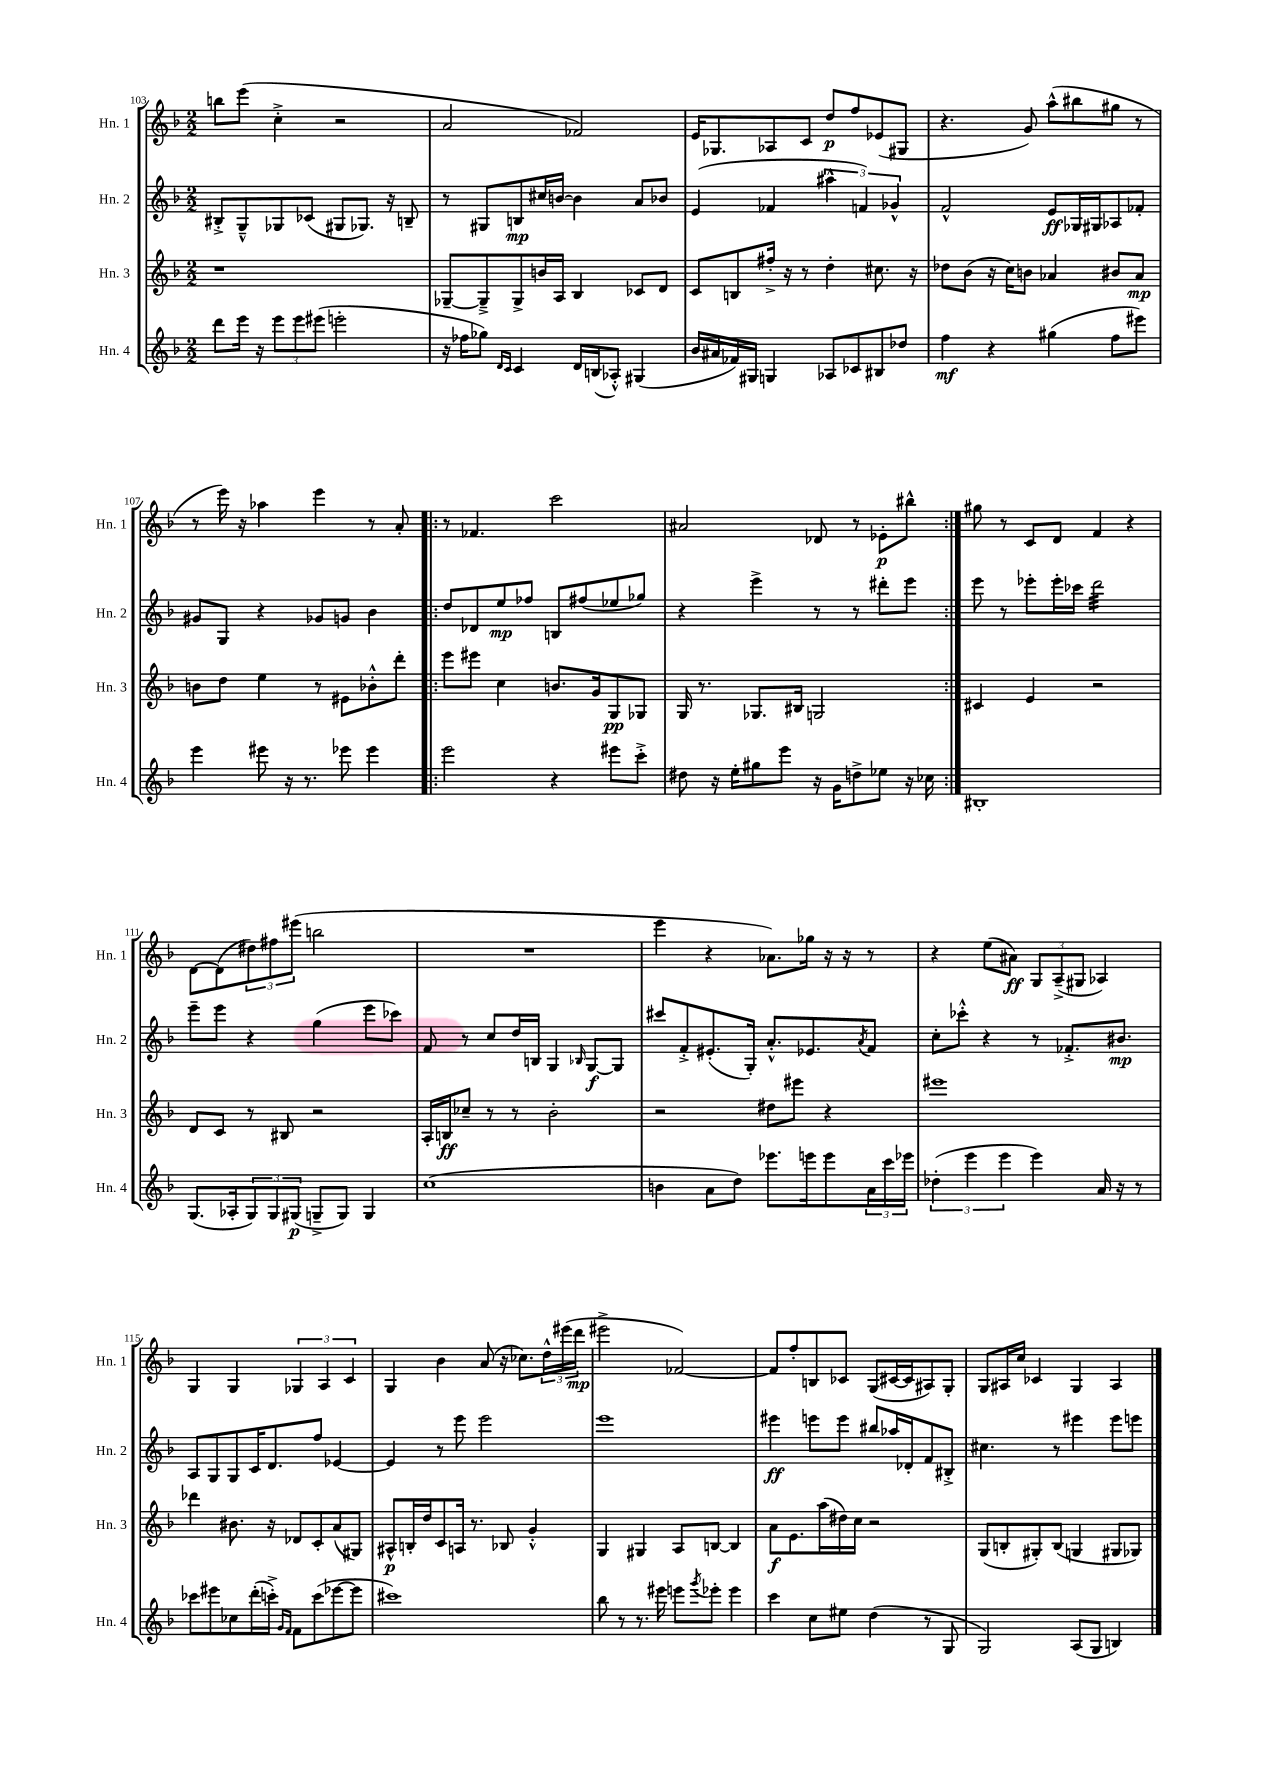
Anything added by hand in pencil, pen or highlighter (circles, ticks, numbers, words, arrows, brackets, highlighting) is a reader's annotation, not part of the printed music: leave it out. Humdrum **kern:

**kern	**kern	**kern	**kern
*staff4	*staff3	*staff2	*staff1
*clefG2	*clefG2	*clefG2	*clefG2
*k[b-]	*k[b-]	*k[b-]	*k[b-]
*M2/2	*M2/2	*M2/2	*M2/2
8ddd	1r	8B#'^	8bb
16eee	.	8G~^^	(8eee
16r	.	.	.
12eee	.	8G-	4cc'^
12eee	.	.	.
.	.	(8c-	.
(12eee#	.	.	.
2eee'	.	8G#	2r
.	.	8.G-)	.
.	.	16r	.
.	.	8B~	.
=	=	=	=
16r	[8G-~	8r	2a
16ff-	.	.	.
8gg-)	8G-~^]	8G#	.
16qqd	.	.	.
16qqc	.	.	.
4c	8G-^	8B	.
.	16b	16cc#	.
.	16A	[16b	.
16d	4B-	4b]	2f-)
(16B	.	.	.
8A-'^^)	.	.	.
(4G#	8c-	8a	.
.	8d	8b-	.
=	=	=	=
16b-	8c	(4e	16e
16a#	.	.	8.G-
16f-)	8B	.	.
16G#	.	.	.
4G	16ff#'^	4f-	8A-
.	16r	.	.
.	8r	.	8c
8A-	4dd'	6aa#^^	8dd
8c-	.	.	8ff
.	.	6f)	.
8B#	8.cc#	.	(8e-
.	.	6g-^^	.
8dd-	.	.	8G#
.	16r	.	.
=	=	=	=
4ff	8dd-	2f^^	4.r
.	(8b-	.	.
4r	16r	.	.
.	16cc)	.	.
.	8b	.	8g)
(4gg#	4a-	8e	(8aa^^
.	.	16G-	8bb#
.	.	16G#	.
8ff	8b#	8A-	8gg#
8eee#)	8a-	8f-'	8r
=	=	=	=
4eee	8b	8g#	8r
.	8dd	8G	16eee)
.	.	.	16r
8eee#	4ee	4r	4aa-
16r	.	.	.
8.r	.	.	.
.	8r	8g-	4eee
8eee-	8e#	8g	.
4eee-	8b-'^^	4b-	8r
.	8ddd'	.	8a'
=!|:	=!|:	=!|:	=!|:
2eee	8eee	8dd	8r
.	8eee#	8d-	4.f-
.	4cc	8ee	.
.	.	8ff-	.
4r	8.b	8B	2ccc
.	.	(8ff#	.
.	16g	.	.
8eee#	8G	8ee-	.
8ccc'^	8G-	8gg-)	.
=	=	=	=
8dd#	16G	4r	2a#
.	8.r	.	.
16r	.	.	.
16ee'	.	.	.
8gg#	8.G-	4eee^	.
8eee	.	.	.
.	16B#	.	.
16r	2G	8r	8d-
16g	.	.	.
8dd^	.	8r	8r
8ee-	.	8ddd#'	8e-'
16r	.	8eee	8bb#^^
16cc-	.	.	.
=:|!	=:|!	=:|!	=:|!
1B#'	4c#	8eee	8gg#
.	.	8r	8r
.	4e	8eee-'	8c
.	.	16eee-'	8d
.	.	16ccc-	.
.	2r	2ddd	4f
.	.	.	4r
=	=	=	=
(8.G	8d	8eee~	[8d
.	8c	8eee	(8d]
16A-'	.	.	.
12G)	8r	4r	12dd#)
12G	.	.	12ff#
.	8B#	.	.
(12G#	.	.	(12eee#
8G~^	2r	(4gg	2bb
8G)	.	.	.
4G	.	8eee	.
.	.	8ccc-)	.
=	=	=	=
(1cc	16A'	8f	1r
.	16B	.	.
.	8cc-~	8r	.
.	8r	8cc	.
.	8r	16dd	.
.	.	16B	.
.	2b-'	4G	.
.	.	16qqB-	.
.	.	[8G	.
.	.	8G]	.
=	=	=	=
4b	2r	8ccc#	4eee
.	.	8f'^	.
8a	.	(8.e#'	4r
8dd)	.	.	.
.	.	16G')	.
8.eee-	8dd#	8.a'^^	8.a-)
.	8eee#	.	.
16eee	.	8.e-	16gg-
8eee	4r	.	16r
.	.	.	16r
.	.	8qa	.
24a	.	8f	8r
24ccc	.	.	.
24eee-	.	.	.
=	=	=	=
(6dd-'	1eee#	8cc'	4r
.	.	8ccc-'^^	.
6eee	.	.	.
.	.	4r	(8ee
6eee	.	.	.
.	.	.	8a#)
4eee)	.	8r	12G
.	.	.	(12A~^
.	.	8.f-'^	.
.	.	.	12G#
16a	.	.	4A-)
16r	.	8.b#	.
8r	.	.	.
=	=	=	=
8ccc-	4ddd-	8A	4G
8eee#	.	8G	.
8cc-	8.b#	8G	4G
(16ddd'	.	16c	.
16ccc'^)	16r	8.d	.
16qqg	.	.	.
16qqf	.	.	.
8f	8d-	.	6G-
(8ccc	8c'	8ff	.
.	.	.	6A
[8eee-	(8a	[4e-	.
.	.	.	6c
8eee-]	8G#)	.	.
=	=	=	=
1ccc#)	8A#^^	4e-]	4G
.	16B'	.	.
.	16dd	.	.
.	8c	8r	4b-
.	16A	8eee	.
.	8.r	.	.
.	.	2eee	(8a
.	8B-	.	16r
.	.	.	8.cc-)
.	4g'^^	.	.
.	.	.	24dd^^
.	.	.	(24eee#
.	.	.	24ddd
=	=	=	=
8bb-	4G	1eee	2eee#^
8r	.	.	.
8.r	4G#	.	.
16eee#	.	.	.
8eee	8A	.	[2f-)
8qggg	.	.	.
8eee-'	[8B	.	.
4eee-	4B]	.	.
=	=	=	=
4ccc	8a	4eee#	8f-]
.	8.e	.	8ff'
8cc	.	8eee	8B
.	(16aa	.	.
8ee#	16dd#)	8eee	8c-
.	16cc	.	.
(4dd	2r	8bb#	(8G
.	.	16aa-	[16c#
.	.	16d-'	16c#]
8r	.	8f	8A#)
8G	.	8B#'^	8G'
=	=	=	=
2G)	(8G	4.cc#	8G
.	8B'	.	16A#
.	.	.	16cc
.	8G#')	.	4c-
.	(8B	8r	.
(8A	4G	4eee#	4G
8G	.	.	.
4B)	8G#	8eee#	4A#
.	8G-)	8eee	.
==	==	==	==
*-	*-	*-	*-
